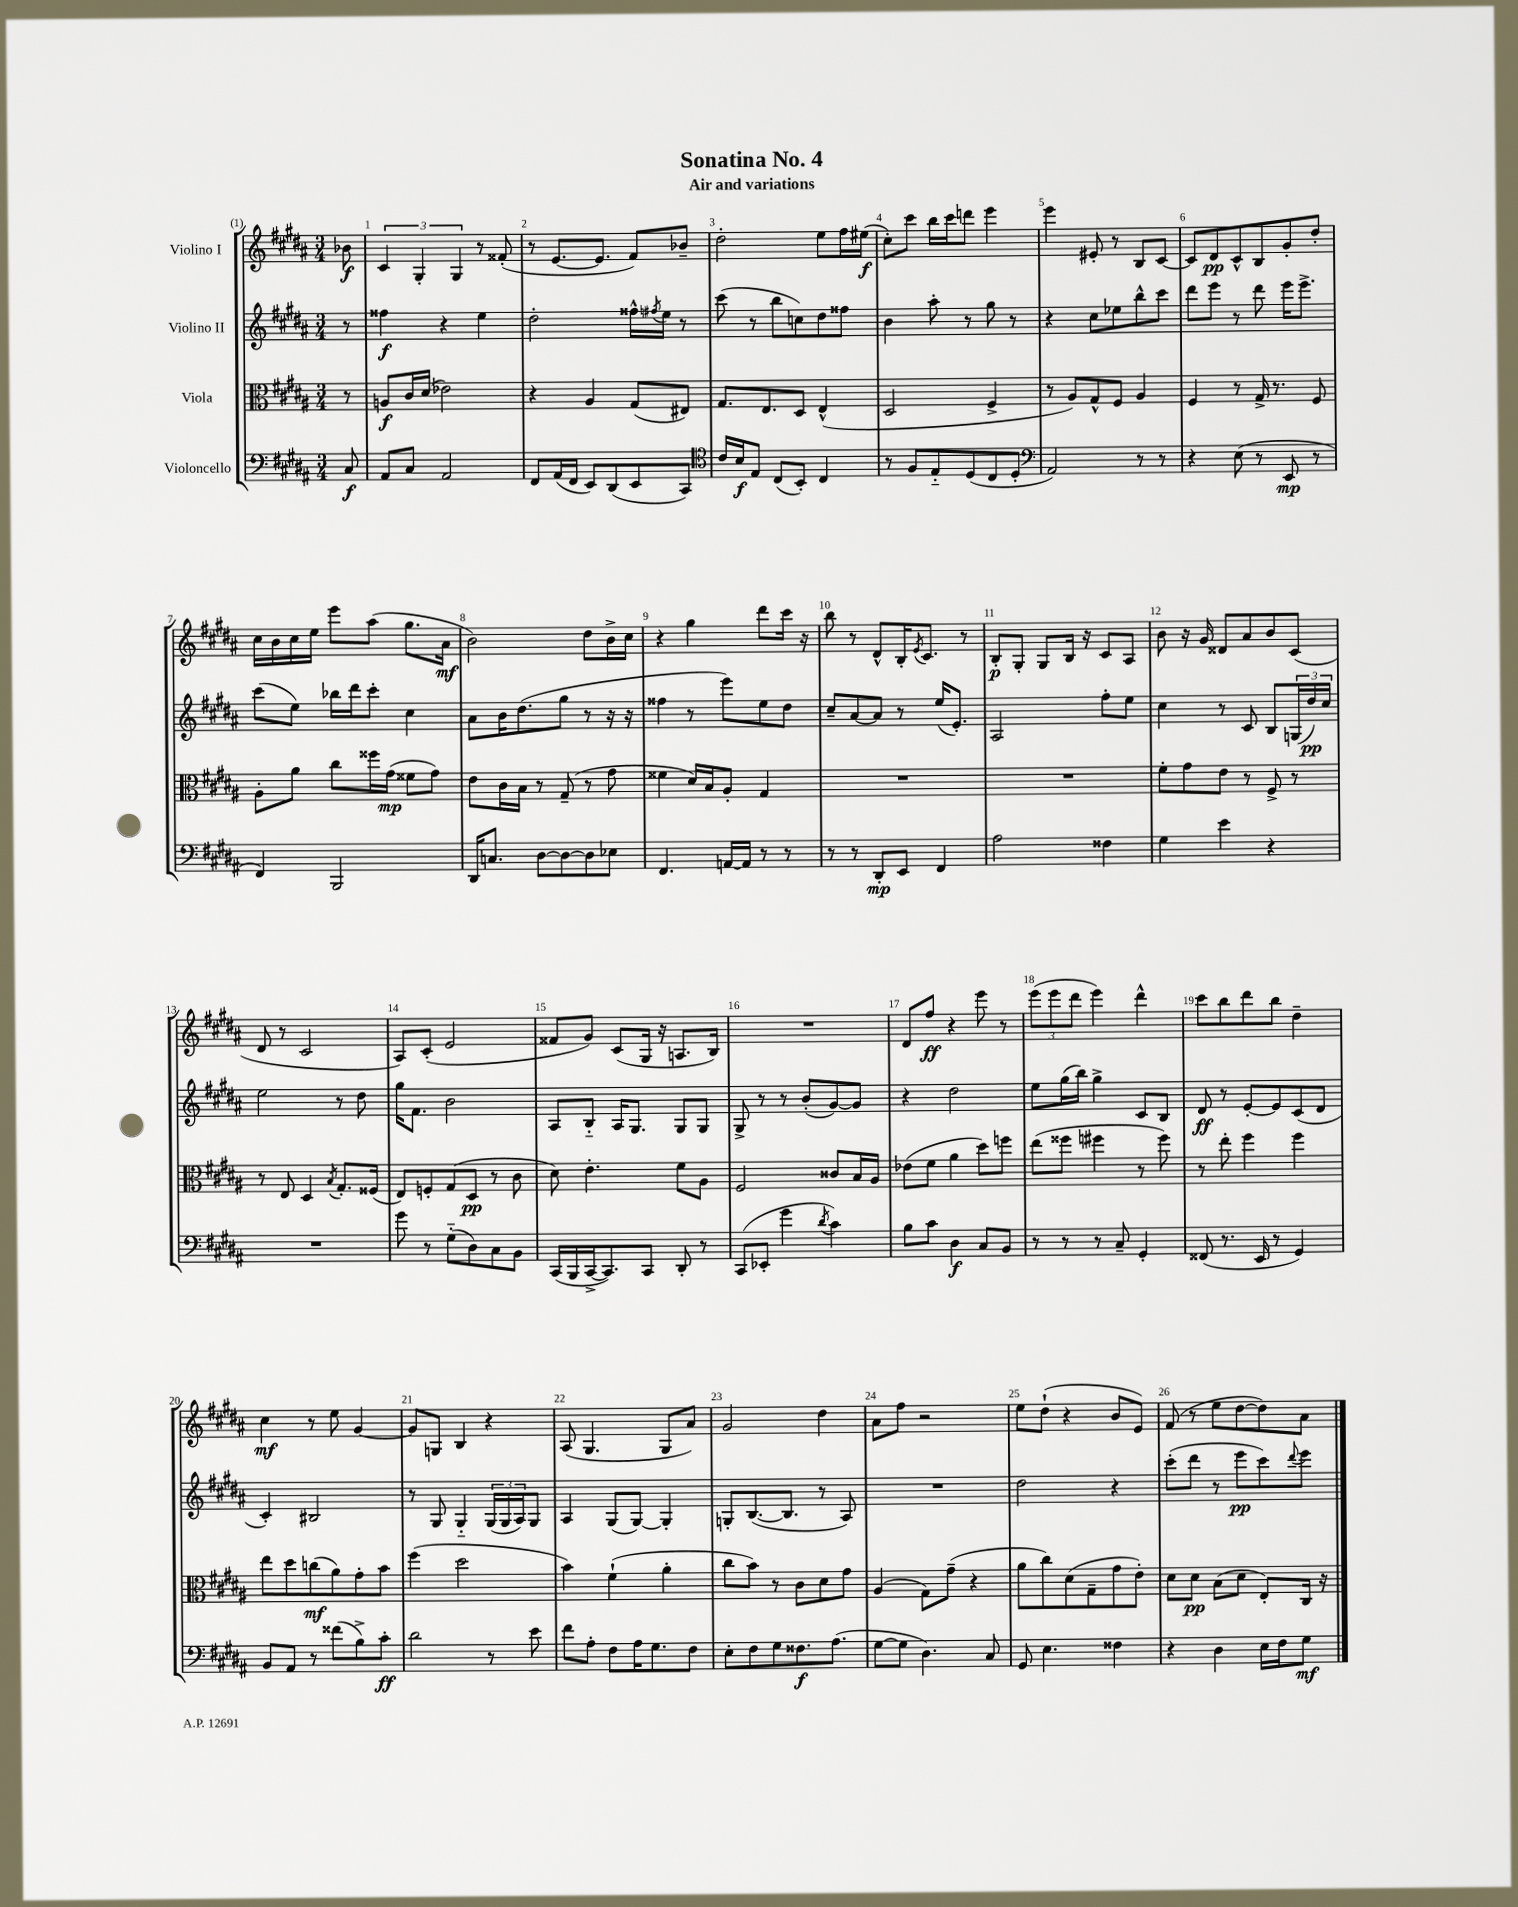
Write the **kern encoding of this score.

**kern	**kern	**kern	**kern
*staff4	*staff3	*staff2	*staff1
*clefF4	*clefC3	*clefG2	*clefG2
*k[f#c#g#d#a#]	*k[f#c#g#d#a#]	*k[f#c#g#d#a#]	*k[f#c#g#d#a#]
*M3/4	*M3/4	*M3/4	*M3/4
8C#	8r	8r	8b-
=	=	=	=
8AA#	8A	4ff##	6c#
8C#	16c#	.	.
.	.	.	6G#'
.	(16d#	.	.
2AA#	2e-)	4r	.
.	.	.	6G#
.	.	4ee	8r
.	.	.	(8f##'
=	=	=	=
8FF#	4r	2dd#'	8r
(16AA#	.	.	[8.e
16FF#	.	.	.
8EE)	4A#	.	.
.	.	.	8.e]
(8DD#	.	.	.
8EE	(8G#	16ff##^^	8f#)
.	.	8qff#	.
.	.	16ee	.
8CC#)	8E#)	8r	8b-~
=	=	=	=
*clefC4	*	*	*
16c#	8.G#	(8ccc#	2dd#'
16B	.	.	.
8E	.	8r	.
.	8.E	.	.
(8C#	.	8bb	.
8BB')	8D#	8cc)	.
4C#	(4E^^	8dd#	8ee
.	.	8ff##	16ff#
.	.	.	(16ee#
=	=	=	=
8r	2D#	4b	8cc#')
8F#	.	.	8ccc#
8E'~	.	8aa#'	16bb
.	.	.	16ccc#
(8D#	.	8r	8ddd
8C#	4F#^	8gg#	4eee
8D#'	.	8r	.
=	=	=	=
*clefF4	*	*	*
2AA#)	8r	4r	4eee
.	8A#)	.	.
.	8G#^^	8cc#	8e#'
.	8F#	8ee-	8r
8r	4A#	8bb^^	8B
8r	.	8ccc#	[8c#
=	=	=	=
4r	4F#	8ddd#	8c#]
.	.	8eee	8d#
(8E	8r	8r	8c#^^
8r	16G#^	8ddd#	8B
.	8.r	.	.
8EE	.	16eee	8g#'
.	.	8.eee^	.
8r	8F#	.	8dd#'
=	=	=	=
4FF#)	8A#'	(8ccc#	16cc#
.	.	.	16b
.	8a#	8ee)	16cc#
.	.	.	16ee
2BBB	8cc#	16bb-	8eee
.	.	16ddd#	.
.	16ff##	8ccc#'	(8aa#
.	(16g#	.	.
.	8f##	4cc#	8.gg#
.	8g#)	.	.
.	.	.	16a#
=	=	=	=
16DD#	8e	8a#	2b)
8.C	.	.	.
.	16c#	16b	.
.	16B	(8.dd#	.
[8D#	8r	.	.
8D#_	(8G#~	8gg#	.
8D#]	8r	8r	8dd#
8E-	8g#	16r	16b^
.	.	16r	16cc#
=	=	=	=
4.FF#	4f##	4ff##	4r
.	16d#)	8r	4gg#
.	16B	.	.
[16AA	8A#'	8eee)	.
16AA]	.	.	.
8r	4G#	8ee	8ddd#
8r	.	8dd#	16ccc#
.	.	.	16r
=	=	=	=
8r	2.r	8cc#~	8bb
8r	.	[8a#	8r
8DD#'	.	8a#]	8d#^^
8EE	.	8r	16B'
.	.	.	8qe
.	.	.	8.c#
4FF#	.	(16ee	.
.	.	8.e')	.
.	.	.	8r
=	=	=	=
2A#	2.r	2A#	8B'
.	.	.	8G#'
.	.	.	8G#
.	.	.	16B
.	.	.	16r
4F##	.	8ff#'	8c#
.	.	8ee	8A#
=	=	=	=
4G#	8f#'	4cc#	8b
.	8g#	.	16r
.	.	.	16g#
4e	8e	8r	8d##
.	8r	8c#	8a#
4r	8F#^	8B	8b
.	8r	(24G	(8c#
.	.	24dd#)	.
.	.	24cc#	.
=	=	=	=
2.r	8r	2ee	8d#
.	8E	.	8r
.	4D#	.	2c#
.	8qB	.	.
.	8.G#'	8r	.
.	.	8dd#	.
.	(16F##	.	.
=	=	=	=
8g#	8E)	16gg#	8A#)
.	.	8.f#	.
8r	8F'	.	(8c#'
(8G#'~	(8G#	2b	2e
8D#)	8D#	.	.
8C#	8r	.	.
8BB	8c#	.	.
=	=	=	=
(16CC#	8d#)	8A#	8f##
16BBB	.	.	.
[16CC#^	4.e'	8B'~	8g#)
8.CC#])	.	.	.
.	.	16A#	(8c#
.	.	8.G#	.
8CC#	.	.	16G#
.	.	.	16r
8DD#'	8f#	8G#	8.A
8r	8A#	8G#	.
.	.	.	16B)
=	=	=	=
(8CC#	2F#	8G#^	2.r
8EE-'	.	8r	.
4g#	.	8r	.
.	.	(8b'	.
8qd#	.	.	.
4c#)	8c##	[8g#)	.
.	16B	8g#]	.
.	16A#	.	.
=	=	=	=
8B	(8e-	4r	8d#
8c#	8f#	.	8ff#
4D#	4a#	2dd#	4r
8C#	8dd#)	.	8eee
8BB	8ff	.	8r
=	=	=	=
8r	(8ee	8ee	(12eee
.	.	.	12eee
8r	8ff##	(16gg#	.
.	.	.	12ddd#
.	.	16bb)	.
8r	4ff#	4gg#^	4eee)
8C#~	.	.	.
4GG#'	8r	8c#	4ddd#^^
.	8ff#)	8B	.
=	=	=	=
(8FF##	8r	8d#	8ccc#
8.r	8ee'	8r	8bb
.	4ff#	[8e'	8ddd#
16EE	.	.	.
8r	.	8e]	8bb
4GG#)	4ff#	(8c#	4dd#~
.	.	8d#	.
=	=	=	=
8BB	8ee	4c#')	4cc#
8AA#	8dd#	.	.
8r	(8cc	2B#	8r
(8f##	8a#)	.	8ee
8B^)	8g#'	.	[4g#
8c#'	8b	.	.
=	=	=	=
2d#	(4ff#	8r	8g#]
.	.	8G#	8G
.	2dd#	4G#'~	4B
8r	.	(24G#	4r
.	.	24G#	.
.	.	24A#)	.
8e	.	8G#	.
=	=	=	=
8f#	4b)	4A#	(8A#
8A#'	.	.	4.G#
8F#	(4f#`	(8G#	.
16A#	.	[8G#)	.
8.G#	.	.	.
.	4a#'	4G#']	8G#
8F#	.	.	8a#)
=	=	=	=
8E'	8cc#	8G'	2g#
8F#	8b)	([8.B	.
8G#	8r	.	.
.	.	8.B]	.
8.F##	8c#	.	.
.	8d#	8r	4dd#
(8.A#	.	.	.
.	8g#	8A#)	.
=	=	=	=
[8G#	(4A#	2.r	8a#
8G#]	.	.	8ff#
4.D#)	8G#)	.	2r
.	(8g#~	.	.
.	4r	.	.
8C#	.	.	.
=	=	=	=
8GG#	8a#	2dd#	8ee
4.E	8cc#)	.	(8dd#`
.	(8d#	.	4r
.	8G#~	.	.
4F##	8g#	4r	8b
.	8e')	.	8e)
=	=	=	=
4r	8d#	(8ccc#'	(8f#
.	8d#	8ddd#	8r
4D#	(8B	8r	8ee
.	8d#	8eee	[8dd#
16E	8E')	8ccc#)	8dd#])
16F#	.	.	.
.	.	8qqddd#	.
8G#	16C#	8eee	8a#
.	16r	.	.
==	==	==	==
*-	*-	*-	*-
